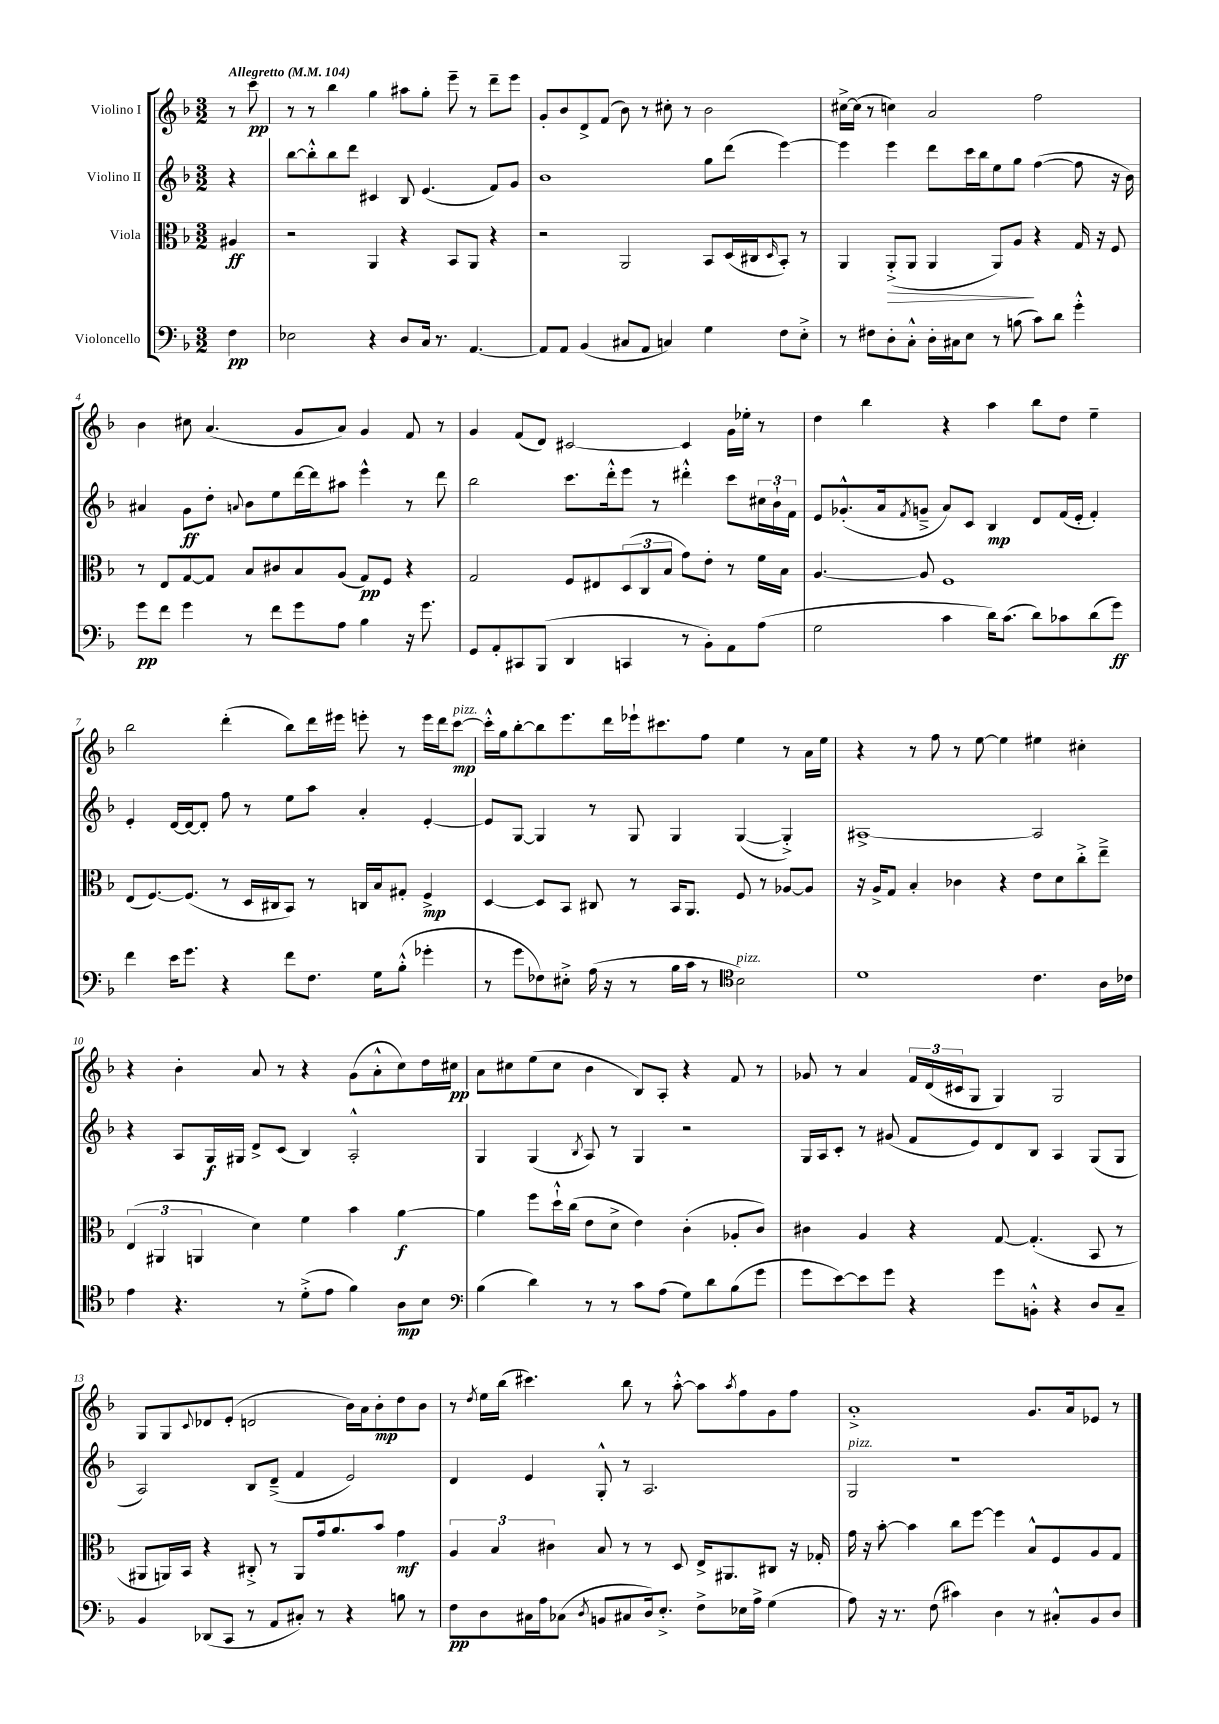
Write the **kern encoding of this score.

**kern	**kern	**kern	**kern
*staff4	*staff3	*staff2	*staff1
*clefF4	*clefC3	*clefG2	*clefG2
*k[b-]	*k[b-]	*k[b-]	*k[b-]
*M3/2	*M3/2	*M3/2	*M3/2
*MM104	*MM104	*MM104	*MM104
4F\	4A#/	4r	8r
.	.	.	8ccc\
=	=	=	=
2E-\	2r	[8bb-\L	8r
.	.	8bb-'^^\]	8r
.	.	8bb-\	4bb-\
.	.	8ddd\J	.
4r	4AA/	4c#/	4gg\
8D/L	4r	8B-/	8aa#\L
16C/Jk	.	(4.e/	8gg'\J
8.r	.	.	.
.	8BB-/L	.	8eee~\
[4.AA/	8AA/J	.	8r
.	4r	8f/L)	8ddd~\L
.	.	8g/J	8eee\J
=	=	=	=
8AA/]L	2r	1b-	8g'/L
8AA/J	.	.	8b-/
(4BB-/	.	.	8d^/
.	.	.	(8f/J
8C#/L	2AA/	.	8b-\)
8AA/J	.	.	8r
4C/)	.	.	8cc#'\
.	.	.	8r
4G\	8BB-/L	8gg\L	2b-\
.	(16D/L	(8ddd\J	.
.	16C#/J	.	.
.	16qqD/	.	.
8F\L	8BB-'/J)	[4eee\)	.
8E'^\J	8r	.	.
=	=	=	=
8r	4AA/	4eee\]	[16cc#^\LL
.	.	.	(16cc#\]JJ
8F#\L	.	.	8r
8D'\	(8AA'^/L	4eee\	4cc\)
8C'^^\J	8AA/J	.	.
16D'\LL	4AA/	8ddd\L	2a/
16C#\J	.	.	.
8E\J	.	16ccc\L	.
.	.	16bb-\J	.
8r	8AA/L)	8ee\	.
(8B\	8A/J	8gg\J	.
8c\L)	4r	([4ff\	2ff\
8d\J	.	.	.
4g'^^\	16G/	8ff\]	.
.	16r	.	.
.	8F/	16r	.
.	.	16b-\)	.
=	=	=	=
8g\L	8r	4a#/	4b-\
8f\J	8E/L	.	.
4g\	[8G/	8g\L	8cc#\
.	8G/]J	8dd'\J	(4.a/
.	.	8qqa/	.
8r	8B-/L	8b-\L	.
8f\L	8c#/	8ee\	.
8g\	8B-/	[16ddd\L	8g/L
.	.	16ddd\]J	.
8A\J	(8A/J	8aa#\J	8a/J)
4B-\	8G/L)	4eee^^\	4g/
.	8F/J	.	.
16r	4r	8r	8f/
8.g\	.	.	.
.	.	8ddd\	8r
=	=	=	=
8GG/L	2G/	2bb-\	4g/
8AA'/	.	.	.
8CC#/	.	.	(8f/L
(8BBB-/J	.	.	8d/J)
4DD/	8F/L	8.ccc\L	[2c#/
.	8E#/	.	.
.	.	16ddd'^^\k	.
4CC/	(12D/	8eee\J	.
.	12C/	.	.
.	.	8r	.
.	12B-/J	.	.
8r	8g\L)	4ddd#'^^\	4c#/]
8BB-'\L)	8e'\J	.	.
8AA\	8r	8ccc\L	16g\LL
.	.	.	16ee-'\JJ
(8A\J	16f\LL	24cc#\L	8r
.	.	24b-`\	.
.	16B-\JJ	.	.
.	.	24f\JJ	.
=	=	=	=
2G\	[4.A/	8e/L	4dd\
.	.	(8.g-'^^/	.
.	.	.	4bb-\
.	.	16a/k	.
.	.	8qf/	.
.	8A/]	8g~^/J	.
4c\	1F	8a/L)	4r
.	.	8c/J	.
16d\LK)	.	4B-/	4aa\
(8.c\J	.	.	.
8d\L)	.	8d/L	8bb-\L
8c-\	.	(16f/L	8dd\J
.	.	16e'/JJ	.
(8d\	.	4f'/)	4ee~\
8g\J)	.	.	.
=	=	=	=
4f\	(8E/L	4e'/	2bb-\
.	[8.F/)	.	.
16e\LK	.	[16d/LL	.
8.g\J	(8.F/]J	16d/_J	.
.	.	8d'/]J	.
4r	8r	8ff\	(4ddd'\
.	16D/LL	8r	.
.	16C#/J	.	.
8f\L	8BB-/J)	8ee\L	8bb-\L)
8.F\J	8r	8aa\J	16ddd\L
.	.	.	16eee#\JJ
.	16C/LL	4a'/	8eee'\
16G\LK	16B-/J	.	.
(8B-'^^\J	8G#'/J	.	8r
4g-'\	4F^/	[4e'/	16eee\LL
.	.	.	16ddd\J
.	.	.	[8ccc\J
=	=	=	=
8r	[4D/	8e/]L	16ccc'^^\]LL
.	.	.	16gg\J
8g\L	.	[8G/J	[8bb-'\
8F-\)	8D/]L	4G/]	8bb-\]
8E#'^\J	8BB-/J	.	8.eee\
(16A\	8C#/	8r	.
16r	.	.	16ddd\L
8r	8r	8G/	16eee-`\J
.	.	.	8.ccc#\
16B-\LL	16BB-/LK	4G/	.
16c\JJ	8.AA/J	.	.
8r	.	.	8ff\J
*clefC4	*	*	*
2B-\)	8F/	([4G/	4ee\
.	8r	.	.
.	[8A-/L	4G'^/])	8r
.	8A-/]J	.	16a\LL
.	.	.	16ee\JJ
=	=	=	=
1d	16r	[1A#^	4r
.	16A^/LK	.	.
.	8G/J	.	.
.	4B-'/	.	8r
.	.	.	8ff\
.	4c-\	.	8r
.	.	.	[8ee\
.	4r	.	4ee\]
4.c\	8e\L	2A#/]	4ee#\
.	8d\	.	.
.	8cc'^\	.	4cc#'\
16A\LL	8ee~^\J	.	.
16c-\JJ	.	.	.
=	=	=	=
4e\	(6E/	4r	4r
.	6AA#/	.	.
4.r	.	8A/L	4b-'\
.	6AA/	.	.
.	.	16G/L	.
.	.	16G#/JJ	.
.	4d\)	8d^/L	8a/
8r	.	(8c/J	8r
(8d'^\L	4f\	4B-/)	4r
8e\J	.	.	.
4f\)	4b-\	2A'^^/	(8g\L
.	.	.	8a'^^\
8A\L	[4a\	.	8cc\)
8B-\J	.	.	16dd\L
.	.	.	16cc#\JJ
=	=	=	=
*clefF4	*	*	*
(4B-\	4a\]	4G/	8a\L
.	.	.	8cc#\
4d\)	8ff\L	(4G/	(8ee\
.	16dd`^^\L	.	8cc#\J
.	(16cc\JJ	.	.
.	.	8qB-/	.
8r	8e\L	8A/)	4b-\
8r	8d^\J	8r	.
8c\L	4e\)	4G/	8B-/L)
(8A\J	.	.	8A'/J
8G\L)	(4c'\	2r	4r
8d\	.	.	.
(8B-\	8A-'/L	.	8f/
8g\J	8c/J)	.	8r
=	=	=	=
8g\L	4c#\	16G/LL	8g-/
.	.	16A/J	.
[8e\)	.	8c'/J	8r
8e\]	4A/	8r	4a/
8g\J	.	(8g#/	.
4r	4r	8f/L	24f/LL
.	.	.	(24d/
.	.	.	24c#/J
.	.	8e/)	8G/J
8g\L	[8G/	8d/	4G/)
8BB'^^\J	(4.G'/]	8B-/J	.
4r	.	4A/	2G/
8D/L	8BB-/	(8G/L	.
8C~/J	8r	8G/J	.
=	=	=	=
4BB-/	8AA#/L	2A/)	8G/L
.	16AA/L)	.	8G/
.	16BB-/JJ	.	.
.	.	.	8qqc/
(8DD-/L	4r	.	8d-/
8CC/J	.	.	(8e'/J
8r	8C#'^/	8B-/L	2d/
8AA/L	8r	(8d~^/J	.
8C#'/J)	8AA/L	4f/	.
8r	16g/k	.	.
.	8.a/	.	.
4r	.	2e/)	16b-\LL)
.	.	.	16a\J
.	8b-/J	.	8b-'\
8B\	4g\	.	8dd\
8r	.	.	8b-\J
=	=	=	=
8F\L	6A/	4d/	8r
.	.	.	8qdd/
8D\	.	.	16ee\LL
.	6B-/	.	.
.	.	.	(16bb-\JJ
16C#\L	.	4e/	4.ccc#\)
16A\J	.	.	.
.	6c#\	.	.
(8C-\J	.	.	.
8qD/	.	.	.
8BB/L	8B-/	8G'^^/	.
8C#/	8r	8r	8bb-\
16D/k)	8r	2.A/	8r
8.E'^/J	.	.	.
.	8D/	.	[8aa'^^\
8F^\L	16E^/LK	.	8aa\]L
.	8.AA#/	.	.
.	.	.	8qaa/
16E-\L	.	.	8ff\
16A^\JJ	.	.	.
(4G\	8C#/J	.	8g\
.	16r	.	8ff\J
.	16G-'/	.	.
=	=	=	=
8A\)	16g\	2G/	1a'^
.	16r	.	.
16r	[8b-'\	.	.
8.r	.	.	.
.	4b-\]	.	.
(8F\	.	.	.
4c#\)	8cc\L	1r	.
.	[8ff\J	.	.
4D\	4ff\]	.	.
8r	8B-^^/L	.	8.g/L
8C#'^^/L	8F/	.	.
.	.	.	16a/k
8BB-/	8A/	.	8e-/J
8D/J	8G/J	.	8r
==	==	==	==
*-	*-	*-	*-
